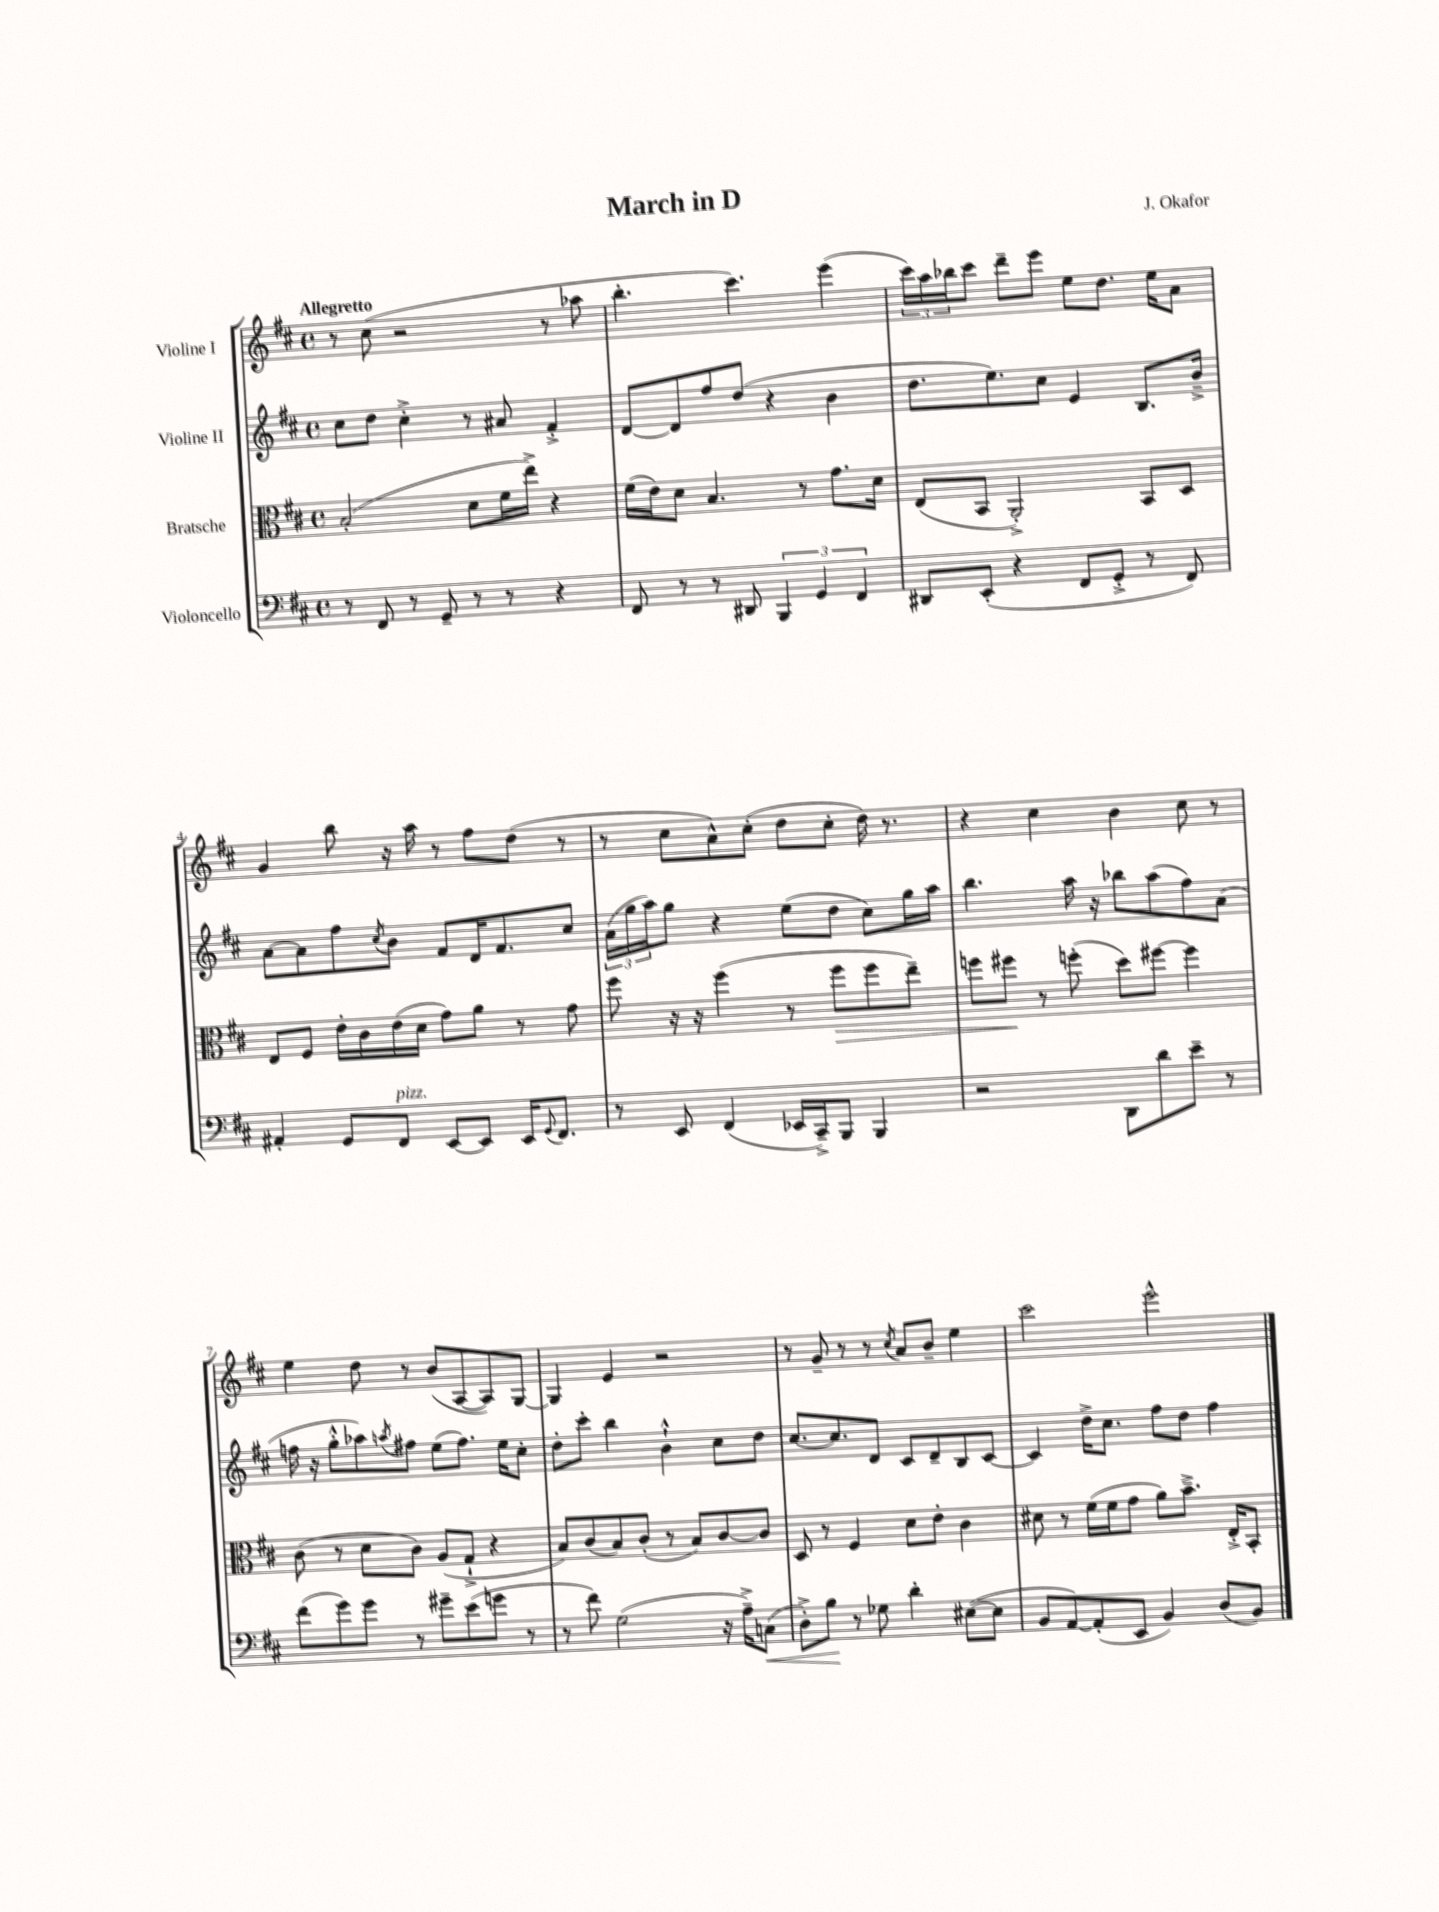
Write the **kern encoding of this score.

**kern	**kern	**kern	**kern
*staff4	*staff3	*staff2	*staff1
*clefF4	*clefC3	*clefG2	*clefG2
*k[f#c#]	*k[f#c#]	*k[f#c#]	*k[f#c#]
*M4/4	*M4/4	*M4/4	*M4/4
*met(c)	*met(c)	*met(c)	*met(c)
8r	(2B'	8cc#	8r
8FF#	.	8dd	(8cc#
8r	.	4cc#'^	2r
8GG~	.	.	.
8r	8d	8r	.
8r	16f#	8a#	.
.	16ee^)	.	.
4r	4r	4f#'^	8r
.	.	.	8aa-
=	=	=	=
8FF#	(16f#	[8d	4.bb'
.	16e)	.	.
8r	8d	8d]	.
8r	4.B	8ff#	.
8DD#	.	(8dd	4.ccc#)
6BBB	.	4r	.
.	8r	.	.
6GG	.	.	.
.	8.g	4b	(4eee
6FF#	.	.	.
.	16d	.	.
=	=	=	=
8DD#	(8E	8.dd	24ccc#)
.	.	.	24aa
.	.	.	24bb-
(8EE'	8BB	.	8ccc#
.	.	8.ee)	.
4r	2AA'^)	.	8ddd~
.	.	8cc#	8eee
8FF#	.	4e	8ee
8GG'^	.	.	8.dd
8r	8BB	8.B	.
.	.	.	16ee
8FF#)	8D	.	8a
.	.	16b~^	.
=	=	=	=
4AA#'	8E	[8a	4g
.	8F#	8a]	.
8GG	16e'	8ff#	8bb
.	16c#	.	.
.	.	8qcc#	.
8FF#	(16e	8b	16r
.	16d	.	16aa
[8EE	8g)	8f#	8r
8EE]	8a	16d	8ff#
.	.	8.f#	.
16EE	8r	.	(8dd
8qqGG	.	.	.
8.FF#	.	.	.
.	8g	8cc#	8r
=	=	=	=
8r	8ff#	(24a	8r
.	.	24gg	.
.	.	24aa)	.
8EE	16r	8gg	8cc#
.	16r	.	.
(4FF#	(4ff#	4r	8a^^)
.	.	.	(8cc#'
16EE-	8r	(8ee	8dd
16CC#~^)	.	.	.
8BBB	8ff#	8dd	8cc#'
4BBB	8ff#	8cc#)	16dd)
.	.	.	8.r
.	8ee~)	16gg	.
.	.	16aa	.
=	=	=	=
2r	8ff	4.bb	4r
.	8ff#	.	.
.	8r	.	4cc#
.	(8ff'	16aa	.
.	.	16r	.
8DD	8dd)	8bb-	4b
8d	[8ff#	(8aa	.
8e~	4ff#]	8ff#)	8cc#
8r	.	(8a	8r
=	=	=	=
(8f#	(8c#	16ff	4ee
.	.	16r	.
8g)	8r	8gg'^^	.
8g	8d	8aa-)	8dd
.	.	8qaa	.
8r	8c#)	8ff#	8r
8g#~	(8A	(8ee	(8b
(8e	8G`^	8.ff#)	[8A
8g	4r	.	8A])
.	.	16ee	.
8r	.	8cc#'	[8G
=	=	=	=
8r	8B)	8dd'	4G]
8f#)	(8c#	8ccc#'	.
(2G	8B)	4bb	4e
.	(8c#'	.	.
.	8r	4b`^^	2r
.	8B)	.	.
16r	[8c#	8cc#	.
16A~^)	.	.	.
(8C	8c#]	8dd	.
=	=	=	=
8D'^)	8D	[8.cc#	8r
8B	8r	.	8g~
.	.	8.cc#]	.
8r	4F#	.	8r
8G-	.	8d	8r
.	.	.	8qcc#
4d'	8d	8c#	8a
.	8e'	8d~	8b~
([8E#	4c#	8B	4ee
8E#]	.	[8c#	.
=	=	=	=
8BB	8d#	4c#]	2ccc#
[8AA)	8r	.	.
(8AA']	(16f#	16dd^	.
.	16f#	8.cc#	.
8EE	8g	.	.
4BB)	8a)	8ff#	2eee^^
.	8.b~^	8dd	.
(8D	.	4ff#	.
.	16E'^	.	.
8BB)	8BB'	.	.
==	==	==	==
*-	*-	*-	*-
